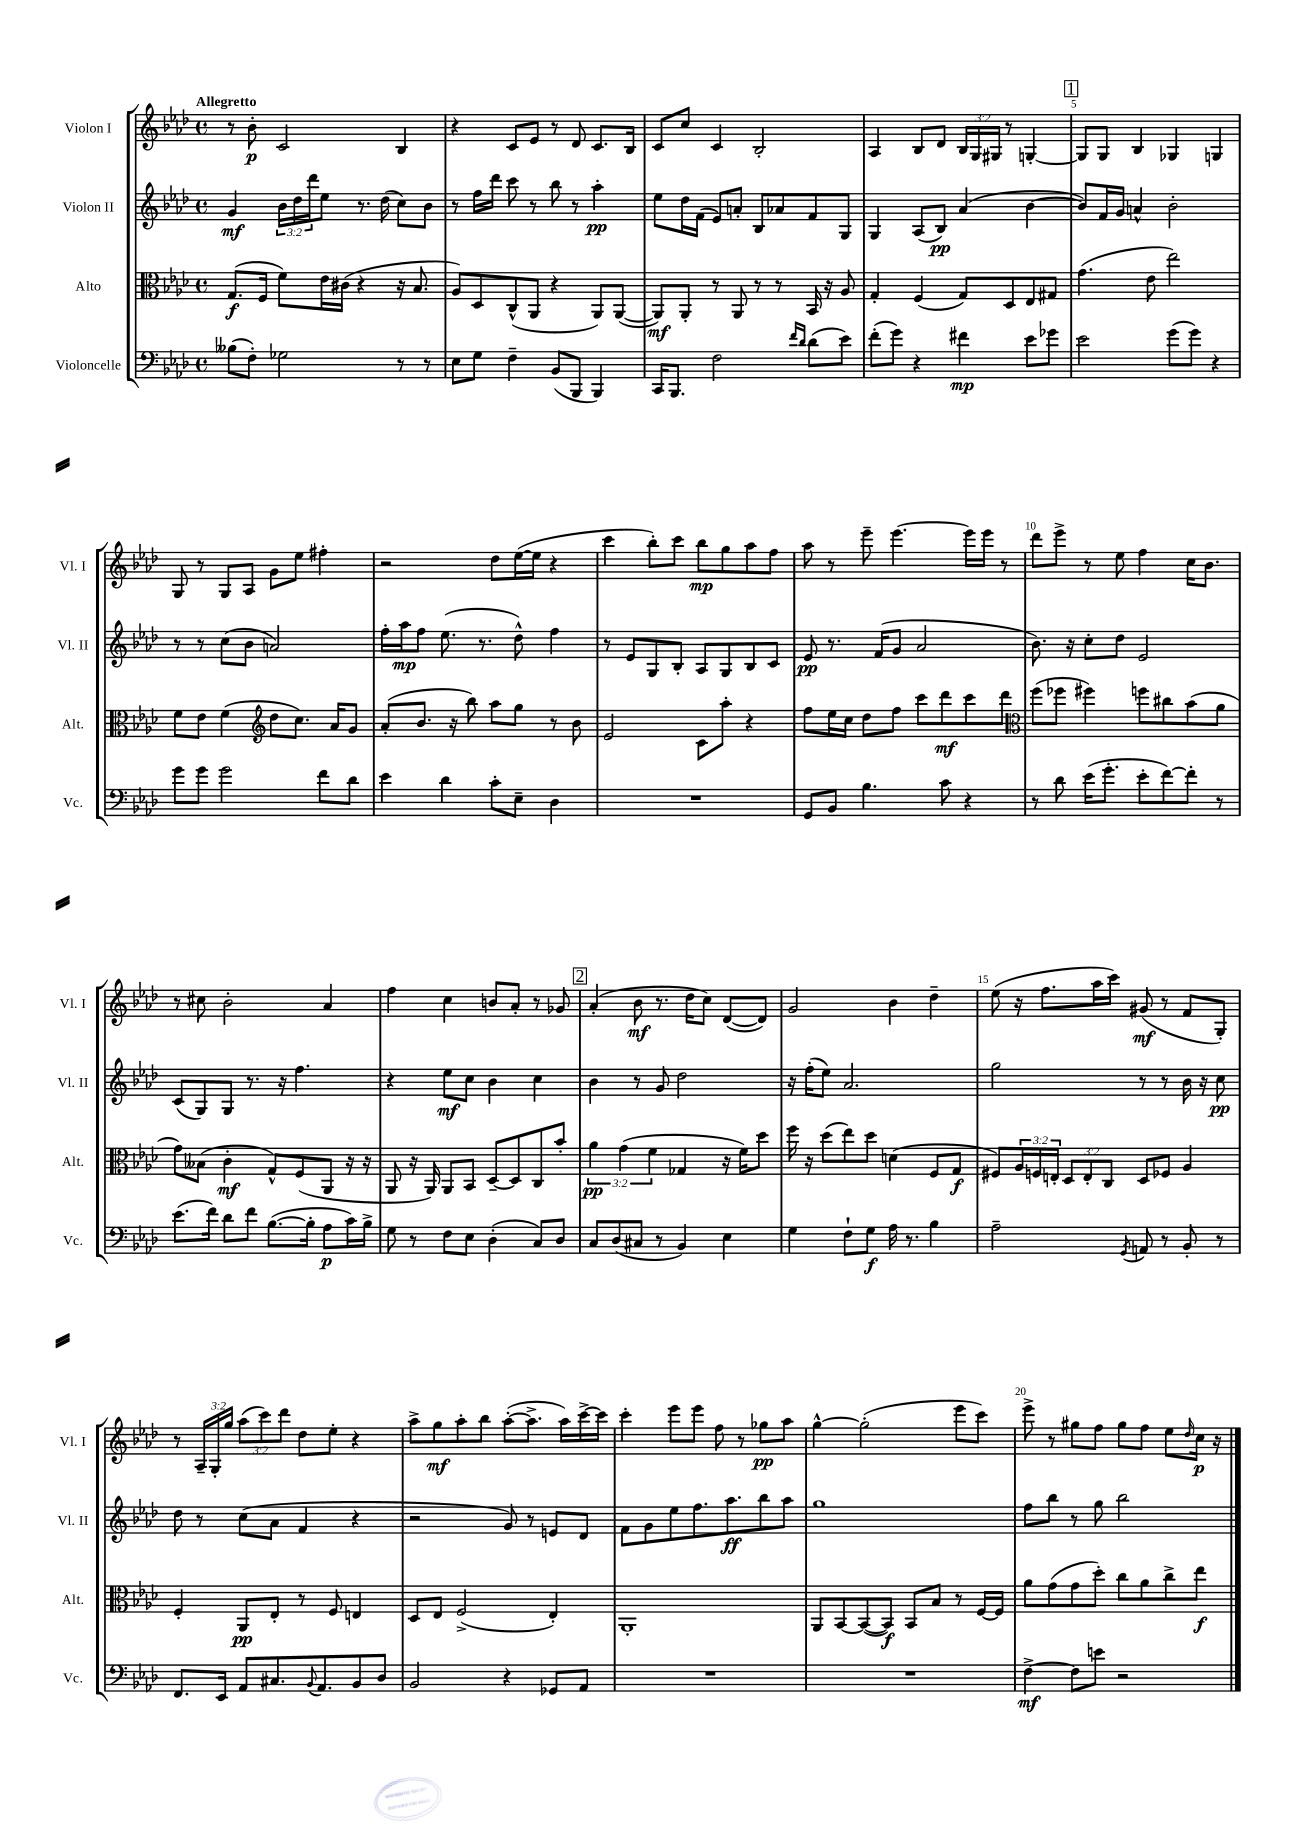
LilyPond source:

<<
\new StaffGroup <<
\new Staff = "s0" \with { instrumentName = "Violon I" shortInstrumentName = "Vl. I" } {
    \clef treble \key aes \major \defaultTimeSignature \time 4/4 \override Staff.TupletNumber.text = #tuplet-number::calc-fraction-text \tempo "Allegretto"
    r8 bes'8-.\p c'2 bes4 |
    r4 c'8 ees'8 r8 des'8 c'8. bes16 |
    c'8 c''8 c'4 bes2-. |
    aes4 bes8 des'8 \tuplet 3/2 { bes16 g16 gis16 } r8 g4~-. |
    \mark \markup { \box "1" } g8 g8 bes4 ges4 g4 |
    g8 r8 g8 aes8 g'8 ees''8 fis''4-. |
    r2 des''8 ees''16~( ees''16 r4 |
    c'''4 bes''8-.) c'''8 bes''8\mp g''8 aes''8 f''8 |
    aes''8 r8 ees'''8-- ees'''4.~ ees'''16 ees'''16 r8 |
    des'''8 ees'''8-> r8 ees''8 f''4 c''16 bes'8. |
    r8 cis''8 bes'2-. aes'4 |
    f''4 c''4 b'8 aes'8-. r8 ges'8 |
    \mark \markup { \box "2" } aes'4-.( bes'8\mf r8. des''16 c''8) des'8~( des'8) |
    g'2 bes'4 des''4-- |
    ees''8( r16 f''8. aes''16 c'''16) gis'8\mf( r8 f'8 g8-.) |
    r8 \tuplet 3/2 { aes16-- g16-. g''16 } \tuplet 3/2 { aes''8( c'''8) des'''8 } des''8 ees''8-. r4 |
    aes''8-> g''8\mf aes''8-. bes''8 aes''8~-.( aes''8.-> aes''16) c'''16~-> c'''16 |
    c'''4-. ees'''8 ees'''8 f''8 r8 ges''8\pp aes''8 |
    g''4~-^ g''2-.( ees'''8 c'''8) |
    ees'''8-> r8 gis''8 f''8 gis''8 f''8 ees''8 \grace { des''16 } c''16\p r16 \bar "|." |
}
\new Staff = "s1" \with { instrumentName = "Violon II" shortInstrumentName = "Vl. II" } {
    \clef treble \key aes \major \defaultTimeSignature \time 4/4 \override Staff.TupletNumber.text = #tuplet-number::calc-fraction-text
    g'4\mf \tuplet 3/2 { bes'16 des''16 des'''16 } ees''8 r8. des''16( c''8) bes'8 |
    r8 f''16 des'''16 c'''8 r8 bes''8 r8 aes''4-.\pp |
    ees''8 des''16 f'16( ees'8) a'8-. bes8 aes'8 f'8 g8 |
    g4 aes8( bes8\pp) aes'4( bes'4~ |
    \mark \markup { \box "1" } bes'8) f'16 g'16 a'4-^ bes'2-. |
    r8 r8 c''8( bes'8 a'2) |
    f''16-. aes''16\mp f''8 ees''8.( r8. des''8-^) f''4 |
    r8 ees'8 g8 bes8-. aes8 g8 bes8 c'8 |
    ees'8\pp r8. f'16( g'8 aes'2 |
    bes'8.) r16 c''8-. des''8 ees'2 |
    c'8( g8) g8 r8. r16 f''4. |
    r4 ees''8\mf c''8 bes'4 c''4 |
    \mark \markup { \box "2" } bes'4 r8 g'8 des''2 |
    r16 f''16-.( ees''8) aes'2. |
    g''2 r8 r8 bes'16 r16 c''8\pp |
    des''8 r8 c''8( aes'8 f'4 r4 |
    r2 g'8) r8 e'8 des'8 |
    f'8 g'8 ees''8 f''8. aes''8.\ff bes''8 aes''8 |
    g''1 |
    f''8 bes''8 r8 g''8 bes''2 \bar "|." |
}
\new Staff = "s2" \with { instrumentName = "Alto" shortInstrumentName = "Alt." } {
    \clef alto \key aes \major \defaultTimeSignature \time 4/4 \override Staff.TupletNumber.text = #tuplet-number::calc-fraction-text
    g8.\f( f16 f'8) ees'16 cis'16( r4 r16 bes8. |
    aes8) des8 c8-^( aes,8 r4 aes,8) aes,8~( |
    aes,8\mf) aes,8-. r8 aes,8 r8 r8 bes,16 r16 aes8 |
    g4-. f4( g8) des8 ees8 gis8 |
    \mark \markup { \box "1" } g'4.( ees'8 ees''2) |
    f'8 ees'8 f'4( \clef treble des''8 c''8.) aes'16 g'8 |
    aes'8-.( bes'8. r16 bes''8) aes''8 g''8 r8 bes'8 |
    ees'2 c'8 aes''8-. r4 |
    f''8 ees''16 c''16 des''8 f''8 c'''8 des'''8\mf c'''8 des'''8 |
    \clef alto f''8( fes''8 fis''4) f''8 cis''8 bes'8( aes'8 |
    g'8) beses8( c'4-.\mf g8-^) f8( aes,8 r16 r16 |
    aes,8 r16 aes,16) aes,8 bes,8 des8~-- des8 c8 bes'8-. |
    \mark \markup { \box "2" } \tuplet 3/2 { aes'4\pp g'4( f'4 } ges4 r16 f'16) des''8 |
    f''16 r16 des''8( ees''8) des''8 d'4( f8 g8\f |
    fis8) \tuplet 3/2 { aes16 f16 e16-. } \tuplet 3/2 { des8 e8-. c8 } des8 fes8 aes4 |
    f4-. aes,8\pp ees8-. r8 f8 e4 |
    des8 ees8 f2->( ees4-.) |
    aes,1-. |
    aes,8 bes,8~ bes,8~( bes,8\f) bes,8 bes8 r8 f16~ f16 |
    aes'8 g'8( g'8 des''8-.) c''8 aes'8 c''8-> ees''8\f \bar "|." |
}
\new Staff = "s3" \with { instrumentName = "Violoncelle" shortInstrumentName = "Vc." } {
    \clef bass \key aes \major \defaultTimeSignature \time 4/4
    beses8( f8-.) ges2 r8 r8 |
    ees8 g8 f4-- bes,8( bes,,8 bes,,4) |
    c,16 bes,,8. f2 \grace { f'16 des'16 } des'8( ees'8) |
    f'8-.( g'8) r4 fis'4\mp ees'8 ges'8 |
    \mark \markup { \box "1" } ees'2 g'8( g'8) r4 |
    g'8 g'8 g'2 f'8 des'8 |
    ees'4 des'4 c'8-. ees8-- des4 |
    R1 |
    g,8 bes,8 bes4. c'8 r4 |
    r8 des'8 ees'16( g'8.-. ees'8-. f'8~) f'8-. r8 |
    ees'8.( f'16) des'8 f'8 bes8.~( bes16-. aes8\p c'16) bes16-> |
    g8 r8 f8 ees8 des4-.( c8) des8 |
    \mark \markup { \box "2" } c8 des8( cis8 r8 bes,4) ees4 |
    g4 f8-! g8\f aes16 r8. bes4 |
    aes2-- \acciaccatura { g,8 } a,8 r8 bes,8-. r8 |
    f,8. ees,16 aes,8 cis8. \appoggiatura { bes,8 } aes,8. bes,8 des8 |
    bes,2 r4 ges,8 aes,8 |
    R1 |
    R1 |
    f4~->\mf f8 e'8 r2 \bar "|." |
}
>>
>>
\layout { \context { \Score \override BarNumber.break-visibility = ##(#f #t #t) barNumberVisibility = #(every-nth-bar-number-visible 5) } }
